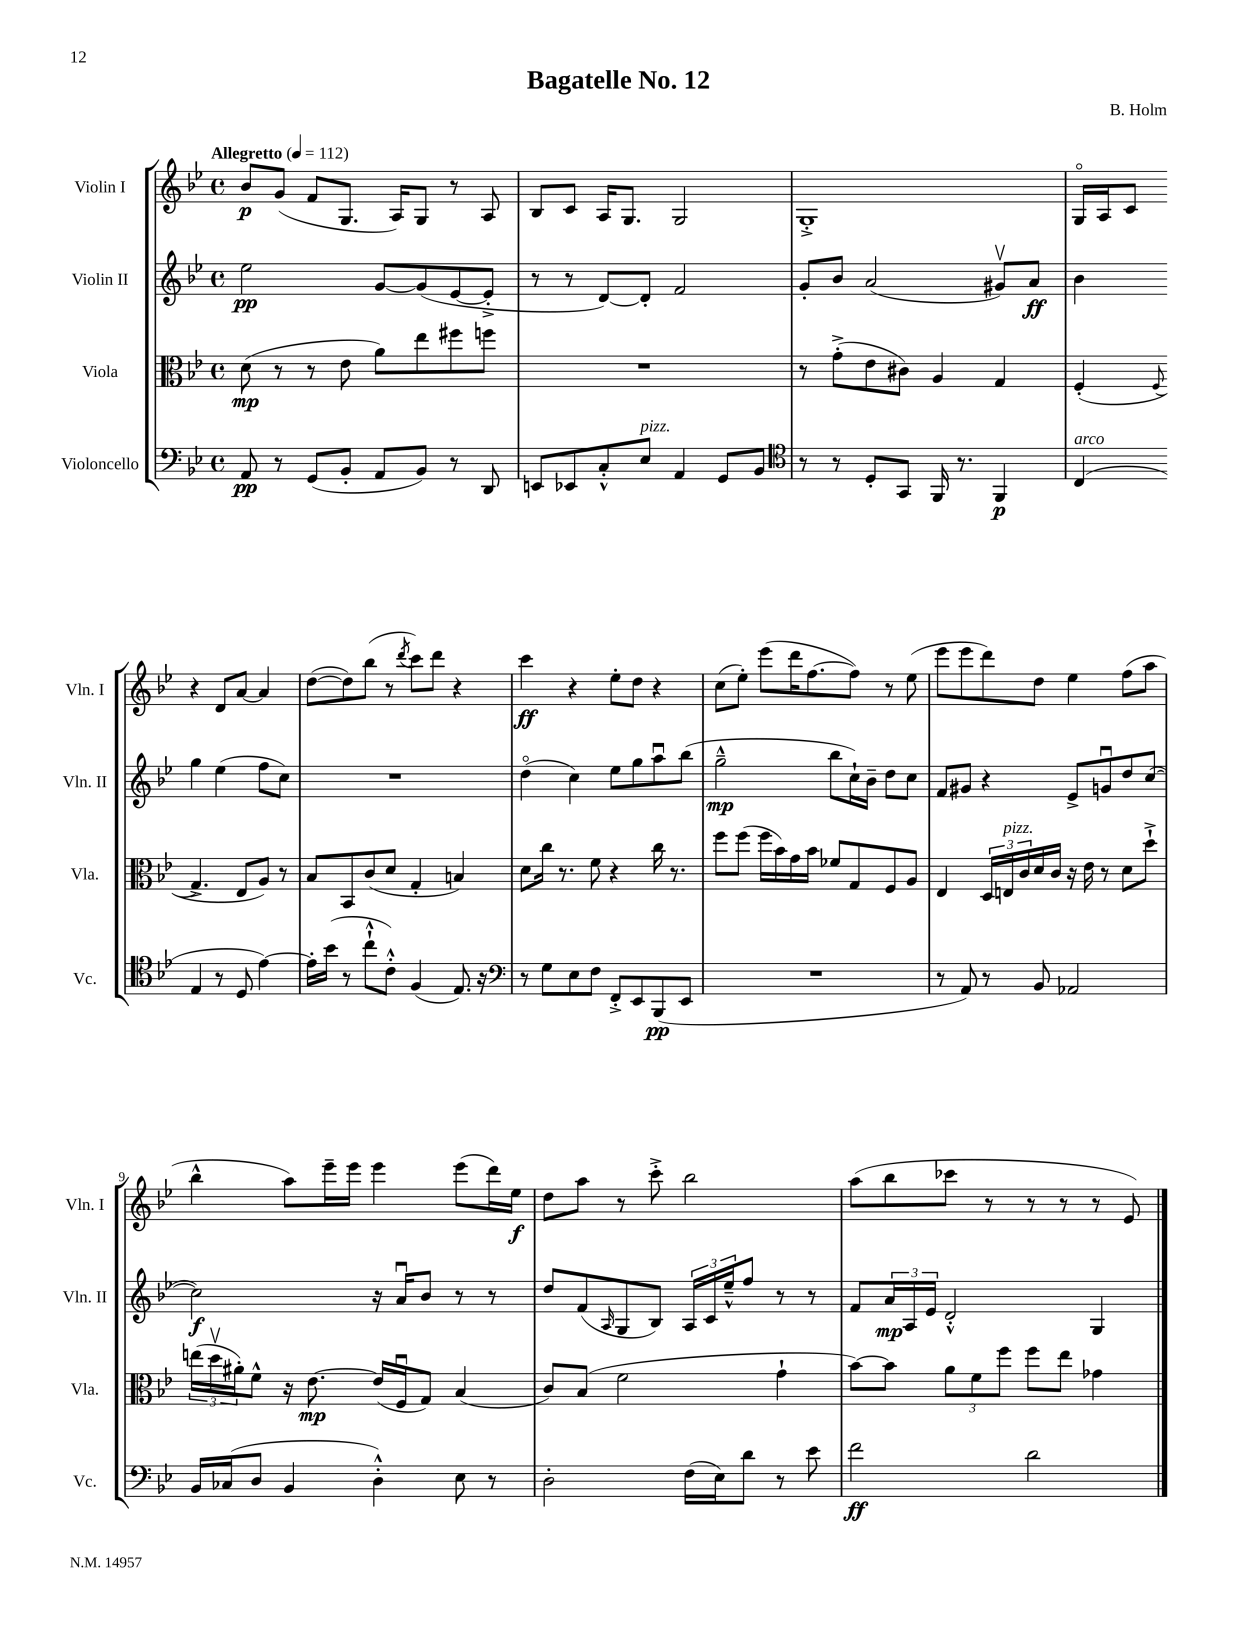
\header { title = "Bagatelle No. 12" composer = "B. Holm" }
<<
\new StaffGroup <<
\new Staff = "s0" \with { instrumentName = "Violin I" shortInstrumentName = "Vln. I" } {
    \clef treble \key bes \major \defaultTimeSignature \time 4/4 \tempo "Allegretto" 4 = 112
    bes'8\p g'8( f'8 g8. a16) g8 r8 a8 |
    bes8 c'8 a16 g8. g2 |
    g1-.-> |
    g16\flageolet a16 c'8 r4 d'8 a'8~ a'4 |
    d''8~( d''8) bes''8( r8 \acciaccatura { d'''8 } c'''8) d'''8 r4 |
    c'''4\ff r4 ees''8-. d''8 r4 |
    c''8( ees''8-.) ees'''8( d'''16 f''8.~ f''8) r8 ees''8( |
    ees'''8 ees'''8 d'''8) d''8 ees''4 f''8( a''8 |
    bes''4-^ a''8) ees'''16-- ees'''16 ees'''4 ees'''8( d'''16) ees''16\f |
    d''8 a''8 r8 c'''8-.-> bes''2 |
    a''8( bes''8 ces'''8 r8 r8 r8 r8 ees'8) \bar "|." |
}
\new Staff = "s1" \with { instrumentName = "Violin II" shortInstrumentName = "Vln. II" } {
    \clef treble \key bes \major \defaultTimeSignature \time 4/4
    ees''2\pp g'8~ g'8( ees'8~ ees'8-.-> |
    r8 r8 d'8~) d'8-. f'2 |
    g'8-. bes'8 a'2( gis'8\upbow) a'8\ff |
    bes'4 g''4 ees''4( f''8 c''8) |
    R1 |
    d''4\flageolet( c''4) ees''8 g''8 a''8\downbow bes''8( |
    g''2---^\mp bes''8 c''16-!) bes'16-- d''8 c''8 |
    f'8 gis'8 r4 ees'8-> g'8\downbow d''8 c''8~( |
    c''2\f) r16 a'16\downbow bes'8 r8 r8 |
    d''8 f'8( \grace { a16 } g8 bes8) \tuplet 3/2 { a16 c'16 ees''16---^ } f''8 r8 r8 |
    f'8 \tuplet 3/2 { a'16\mp a16 ees'16 } d'2-.-^ g4 \bar "|." |
}
\new Staff = "s2" \with { instrumentName = "Viola" shortInstrumentName = "Vla." } {
    \clef alto \key bes \major \defaultTimeSignature \time 4/4
    d'8\mp( r8 r8 ees'8 a'8) ees''8 fis''8 f''8 |
    R1 |
    r8 g'8-.->( ees'8 cis'8) a4 g4 |
    f4-.( \appoggiatura { f8 } g4.-> ees8 a8) r8 |
    bes8 bes,8 c'8( d'8 g4-. b4) |
    d'8 c''16 r8. f'8 r4 c''16 r8. |
    f''8 f''8( f''16 bes'16) g'16 bes'16 fes'8 g8 f8 a8 |
    ees4 \tuplet 3/2 { d16 e16^\markup { \italic "pizz." } c'16 } d'16 c'16 r16 ees'16 r8 d'8 d''8-!-> |
    \tuplet 3/2 { e''16( d''16\upbow ais'16-.) } f'8-^ r16 ees'8.~\mp ees'16( f16\downbow g8) bes4( |
    c'8) bes8( f'2 g'4-! |
    bes'8~) bes'8 \tuplet 3/2 { a'8 f'8 f''8 } f''8 ees''8 ges'4 \bar "|." |
}
\new Staff = "s3" \with { instrumentName = "Violoncello" shortInstrumentName = "Vc." } {
    \clef bass \key bes \major \defaultTimeSignature \time 4/4
    a,8\pp r8 g,8( bes,8-. a,8 bes,8) r8 d,8 |
    e,8 ees,8 c8-.-^ ees8^\markup { \italic "pizz." } a,4 g,8 bes,8 |
    \clef tenor r8 r8 d8-. g,8 f,16 r8. f,4\p |
    c4^\markup { \italic "arco" }( ees4 r8 d8 ees'4~) |
    ees'16-. bes'16( r8 c''8-!-^ c'8-.-^) f4( ees8.) r16 |
    \clef bass r8 g8 ees8 f8 f,8-.-> ees,8 bes,,8\pp( ees,8 |
    R1 |
    r8 a,8) r8 bes,8 aes,2 |
    bes,16 ces16( d8 bes,4 d4-.-^) ees8 r8 |
    d2-. f16( ees16) d'8 r8 ees'8 |
    f'2\ff d'2 \bar "|." |
}
>>
>>
